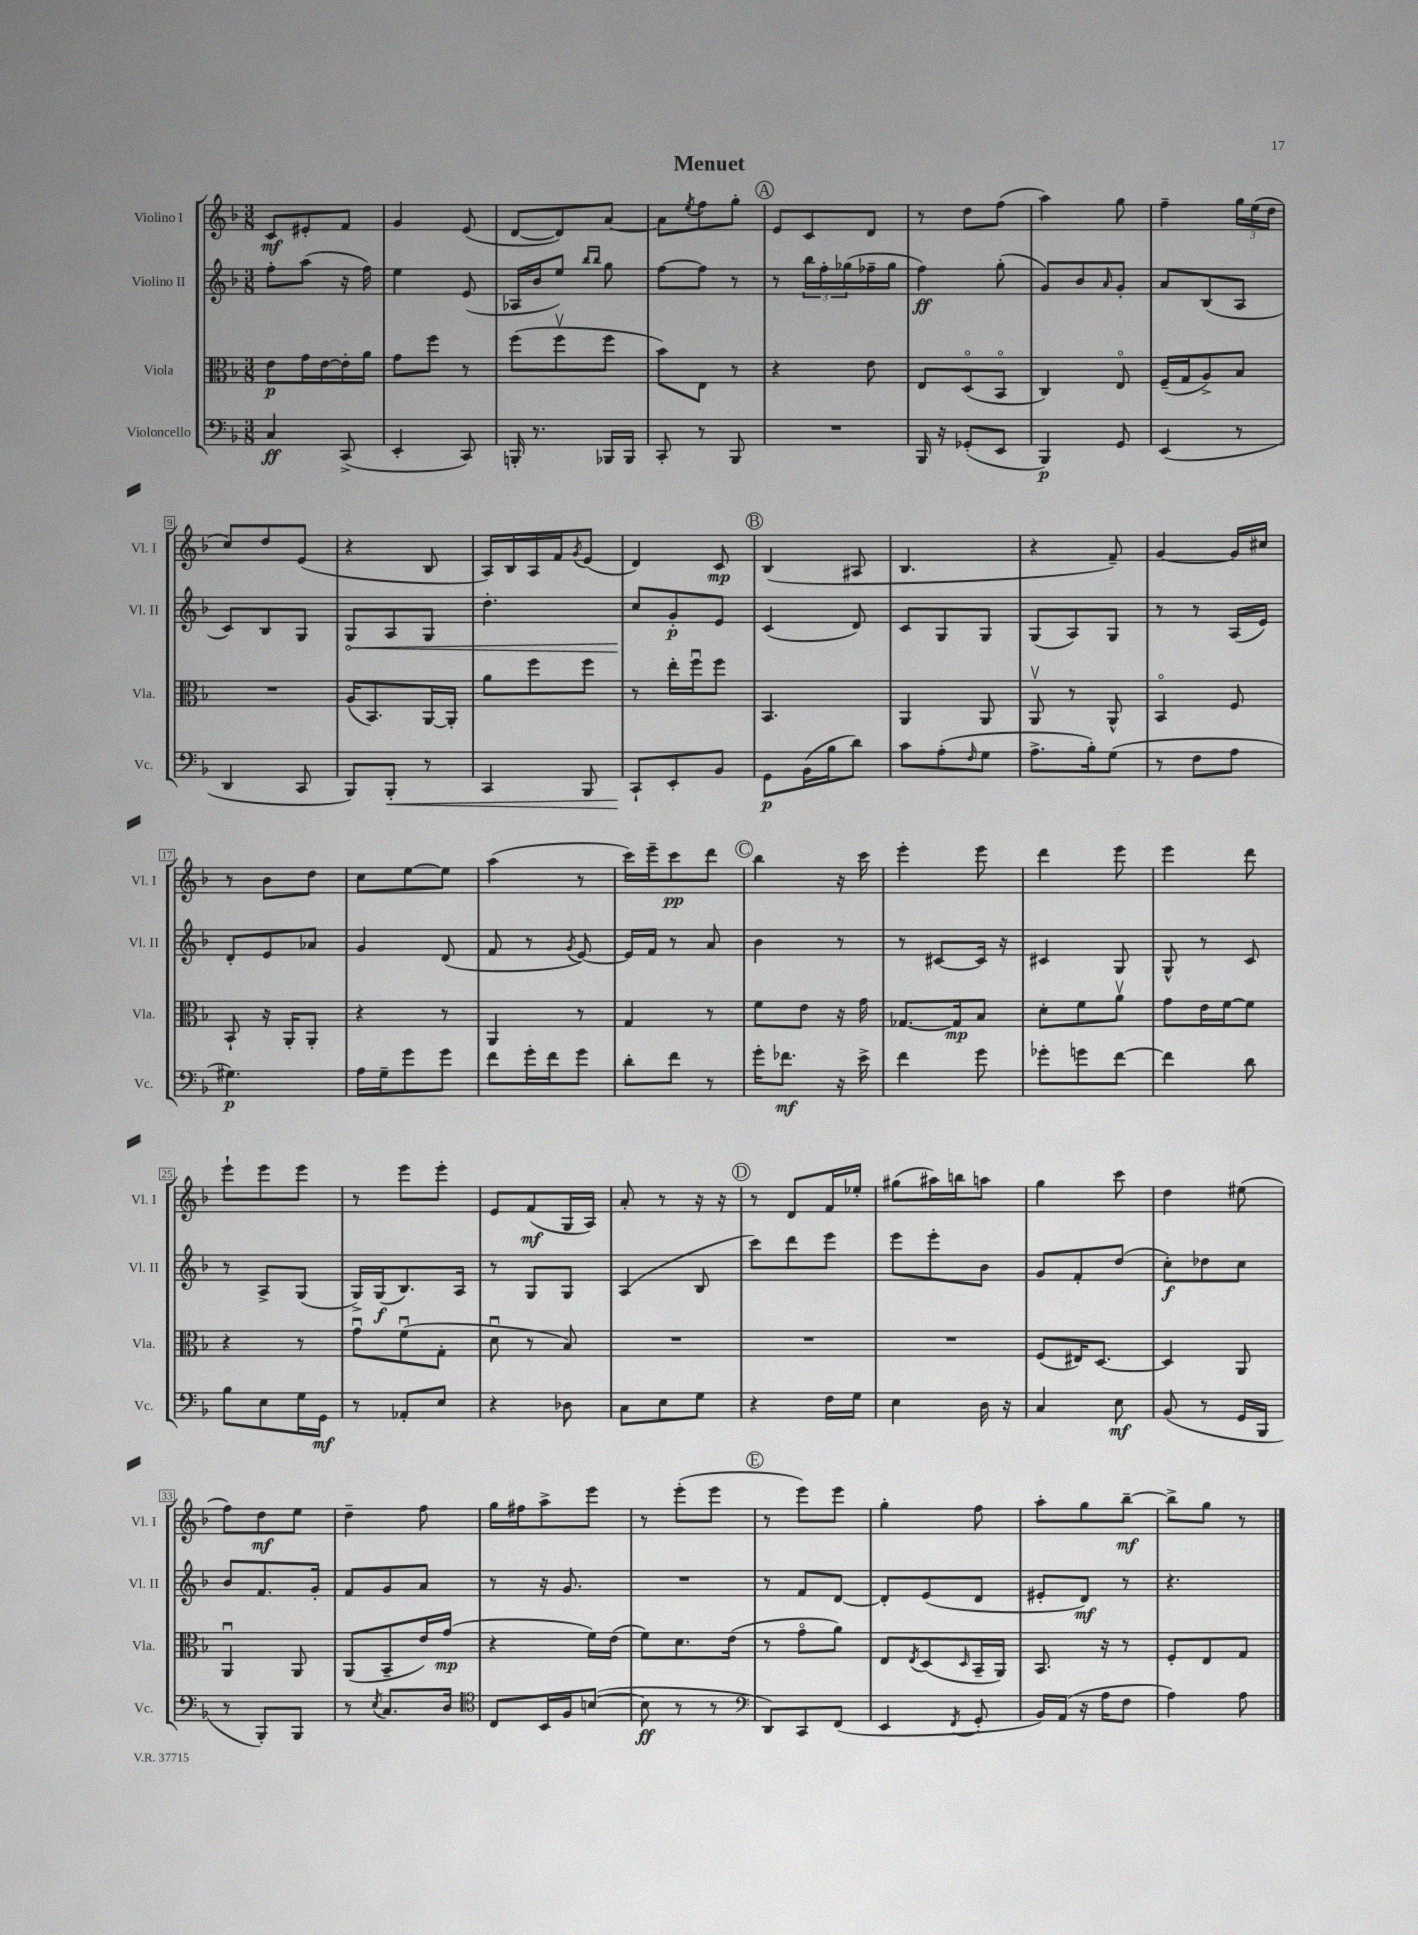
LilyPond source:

\header { title = "Menuet" }
<<
\new StaffGroup <<
\new Staff = "s0" \with { instrumentName = "Violino I" shortInstrumentName = "Vl. I" } {
    \clef treble \key f \major \numericTimeSignature \time 3/8
    c'8\mf eis'8-. f'8 |
    g'4 e'8( |
    d'8~ d'8) a'8~ |
    a'8 \acciaccatura { e''8 } f''8 g''8-. |
    \mark \markup { \circle "A" } e'8 c'8 d'8 |
    r8 d''8 f''8( |
    a''4) g''8 |
    f''4-- \tuplet 3/2 { g''16 e''16( d''16 } |
    c''8) d''8 e'8( |
    r4 bes8 |
    a16) bes16 a16 f'16 \acciaccatura { g'8 } e'8( |
    d'4) c'8\mp |
    \mark \markup { \circle "B" } bes4( ais8 |
    bes4. |
    r4 f'8--) |
    g'4~ g'16 cis''16 |
    r8 bes'8 d''8 |
    c''8 e''8~ e''8 |
    a''4( r8 |
    c'''16) e'''16-- c'''8\pp d'''8 |
    \mark \markup { \circle "C" } bes''4 r16 c'''16 |
    e'''4-. e'''8 |
    d'''4 e'''8 |
    e'''4 d'''8 |
    e'''8-! e'''8 e'''8 |
    r8 e'''8 e'''8-. |
    e'8 f'8\mf( g16 a16) |
    a'8-. r8 r16 r16 |
    \mark \markup { \circle "D" } r8 d'8 f'16 ees''16-. |
    gis''8( ais''16) b''16 a''8 |
    g''4 c'''8 |
    d''4 eis''8( |
    f''8) d''8\mf e''8 |
    d''4-- f''8 |
    g''16 fis''16 a''8-> e'''8 |
    r8 e'''8-.( e'''8 |
    \mark \markup { \circle "E" } r8 e'''8) e'''8 |
    g''4-. f''8 |
    a''8-. g''8 bes''8~--\mf |
    bes''8-> g''8 r8 \bar "|." |
}
\new Staff = "s1" \with { instrumentName = "Violino II" shortInstrumentName = "Vl. II" } {
    \clef treble \key f \major \numericTimeSignature \time 3/8
    f''8-. a''8( r16 f''16) |
    e''4 e'8( |
    aes16 bes'16 e''8) \grace { bes''16 bes''16 } g''8 |
    f''8~ f''8 r8 |
    \mark \markup { \circle "A" } r8 \tuplet 3/2 { bes''16 f''16-. ges''16( } fes''16-- ges''16 |
    f''4\ff) g''8-.( |
    g'8) bes'8 \grace { a'16 } g'8-. |
    a'8 bes8( a8 |
    c'8) bes8 g8 |
    \once \override Hairpin.circled-tip = ##t g8\< a8 g8 |
    d''4.-. |
    c''8\! g'8-.\p e'8 |
    \mark \markup { \circle "B" } c'4( d'8) |
    c'8 g8 g8 |
    g8( a8) g8 |
    r8 r8 a16( e'16) |
    d'8-. e'8 aes'8 |
    g'4 d'8( |
    f'8 r8 \acciaccatura { g'8 } e'8~) |
    e'16 f'16 r8 a'8 |
    \mark \markup { \circle "C" } bes'4 r8 |
    r8 cis'8~ cis'16 r16 |
    cis'4 g8 |
    g8-^ r8 c'8 |
    r8 a8-> g8( |
    g16->) g16\f( bes8.) a16 |
    r8 g8 g8 |
    a4( bes8 |
    \mark \markup { \circle "D" } c'''8) d'''8 e'''8 |
    e'''8 e'''8-. bes'8 |
    g'8 f'8-. d''8( |
    c''8-.\f) des''8 c''8 |
    bes'8 f'8. g'16-. |
    f'8 g'8 a'8 |
    r8 r16 g'8. |
    R4. |
    \mark \markup { \circle "E" } r8 f'8 d'8~ |
    d'8-. e'8( d'8 |
    eis'8-. d'8\mf) r8 |
    r4. \bar "|." |
}
\new Staff = "s2" \with { instrumentName = "Viola" shortInstrumentName = "Vla." } {
    \clef alto \key f \major \numericTimeSignature \time 3/8
    e'8\p g'16 e'16~ e'16-. a'16 |
    g'8 f''8 r8 |
    f''8( f''8\upbow f''8 |
    bes'8) e8 r8 |
    \mark \markup { \circle "A" } r4 e'8 |
    e8 d8\flageolet( bes,8\flageolet |
    c4) e8\flageolet |
    f16--( g16 a8->) bes8 |
    R4. |
    a16( bes,8.) a,16~ a,16-. |
    a'8 f''8 f''8 |
    r8 e''16-. f''16\downbow f''8 |
    \mark \markup { \circle "B" } bes,4. |
    a,4 a,8 |
    a,8\upbow r8 a,8-^ |
    bes,4\flageolet f8 |
    bes,8-! r16 a,16-. a,8-. |
    r4 r8 |
    a,4 r8 |
    g4 r8 |
    \mark \markup { \circle "C" } f'8 e'8 r16 g'16 |
    ges8.~ ges16\mp bes8 |
    d'8-. f'8 a'8\upbow |
    g'8 e'16 f'16~ f'8 |
    r4 r8 |
    g'8\downbow f'8\downbow( g8-. |
    d'8\downbow r8 bes8) |
    R4. |
    \mark \markup { \circle "D" } R4. |
    R4. |
    f8( eis16) d8.~ |
    d4 a,8 |
    a,4\downbow a,8 |
    a,8( bes,8-- e'16) g'16\mp( |
    r4 f'16) e'16( |
    f'8) d'8. e'16( |
    \mark \markup { \circle "E" } r8 g'8\flageolet a'8) |
    e8 \acciaccatura { e8 } d8( \grace { d16 } bes,16-- a,16) |
    bes,8. r16 r8 |
    f8-. e8 g8 \bar "|." |
}
\new Staff = "s3" \with { instrumentName = "Violoncello" shortInstrumentName = "Vc." } {
    \clef bass \key f \major \numericTimeSignature \time 3/8
    c4\ff c,8->( |
    e,4-. c,8) |
    b,,16-. r8. bes,,16 bes,,16 |
    c,8-. r8 bes,,8 |
    \mark \markup { \circle "A" } R4. |
    bes,,16 r16 ges,8-.( e,8 |
    bes,,4\p) g,8 |
    e,4( r8 |
    d,4 c,8 |
    bes,,8) bes,,8-.\< r8 |
    c,4 bes,,8 |
    c,8-!\! e,8-. bes,8 |
    \mark \markup { \circle "B" } g,8\p bes,16( bes16 d'8) |
    c'8 a8-.( \grace { f16 } g8 |
    a8.-> bes16-.) g8( |
    r8 f8 a8 |
    gis4.\p) |
    a16 g16-- g'8 g'8 |
    f'8 g'16-. f'16 g'8 |
    d'8-. f'8 r8 |
    \mark \markup { \circle "C" } g'16-. fes'8.\mf r16 e'16-> |
    f'4 g'8 |
    ges'8-. g'8 f'8~ |
    f'4 d'8 |
    bes8 e8 g16 g,16\mf |
    r8 aes,8-. e8 |
    r4 des8 |
    c8 e8 g8 |
    \mark \markup { \circle "D" } r4 f16 g16 |
    e4 d16 r16 |
    c4 e8\mf |
    bes,8( r8 g,16 bes,,16 |
    r8 bes,,8-.) bes,,8 |
    r8 \acciaccatura { e8 } c8. d16 |
    \clef tenor c8 bes,16 f16 b8~( |
    b8\ff r8 r8 |
    \mark \markup { \circle "E" } \clef bass d,8) c,8 f,8( |
    e,4 \acciaccatura { f,8 } g,8-. |
    bes,16) a,16( r16 a16 f8 |
    a4) a8 \bar "|." |
}
>>
>>
\layout { \context { \Score \override BarNumber.stencil = #(make-stencil-boxer 0.1 0.3 ly:text-interface::print) } }
